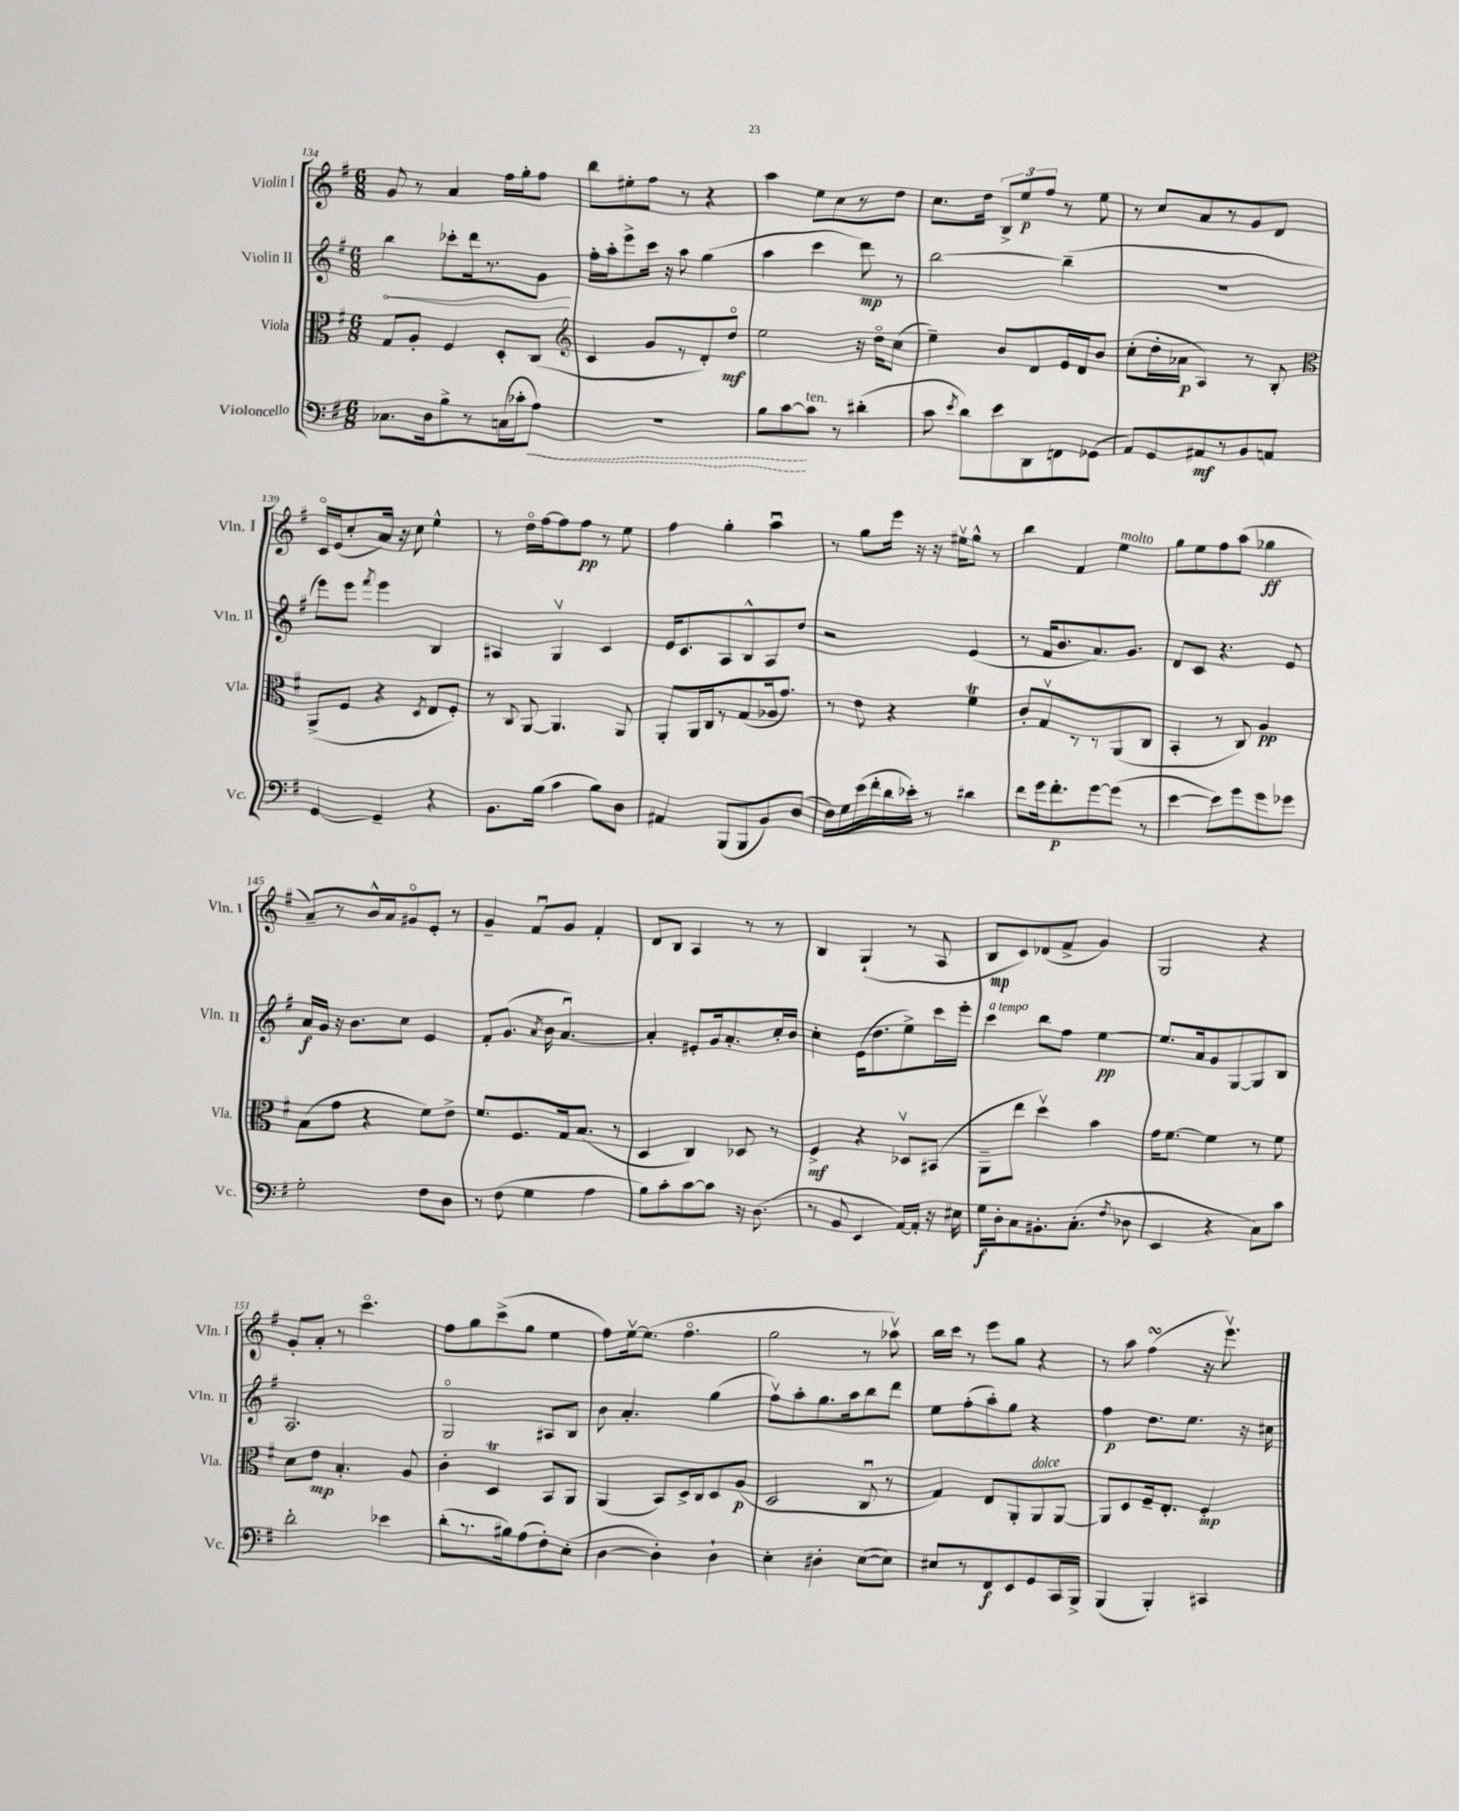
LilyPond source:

<<
\new StaffGroup <<
\new Staff = "s0" \with { instrumentName = "Violin I" shortInstrumentName = "Vln. I" } {
    \clef treble \key g \major \numericTimeSignature \time 6/8
    \autoBeamOff g'8 r8 a'4 fis''16[ g''16-. fis''8] |
    b''8[ eis''8-. fis''8] r8 r4 |
    a''4 e''8[ c''8 r8 d''8] |
    c''8.[ d''16] \tuplet 3/2 { b8[-> e''8\p fis''8] } r8 e''8 |
    r8 c''8[ a'8 r8 g'8 d'8] |
    c'16[\flageolet e'16( c''8-. a'16]) r16 c''8 e''4-^ |
    r8 d''16[\flageolet fis''16~ fis''8 fis''8]\pp r8 e''8 |
    fis''4 g''4-. a''4\downbow |
    r8 g''8[ e'''16] r16 r16 eis''16[\upbow g''8]-^ r8 |
    b''4 fis'4 e''4^\markup { \italic "molto" } |
    g''8[ e''8 fis''8 a''8]( ges''4\ff |
    a'8[--) r8 b'16-^ a'16 gis'8\flageolet e'8]-. r8 |
    g'4-- fis'8[\downbow g'8] fis'4-. |
    d'8[ b8] a4 r8 r8 |
    b4 g4-!( r8 a8 |
    b8[\mp c'8) des'8( fis'8]-> g'4) |
    g2 r4 |
    g'8[-. a'8]-. r8 c'''4.\flageolet |
    fis''8[ g''8 c'''8->( g''8] e''4 |
    fis''8[) e''16~\upbow e''8.]( fis''4.\flageolet |
    g''2 r8 aes''8\upbow) |
    b''16[ c'''16] r8 e'''8[ g''8] r4 |
    r8 a''8 fis''4\turn( r16 e'''8.\upbow) \bar "|." |
}
\new Staff = "s1" \with { instrumentName = "Violin II" shortInstrumentName = "Vln. II" } {
    \clef treble \key g \major \numericTimeSignature \time 6/8
    \autoBeamOff \once \override Hairpin.circled-tip = ##t b''4\< ces'''8[-. d'''16 r8. g'8]\! |
    fis''16[-. a''16-. e'''8-> c'''16] r16 a''8 g''4( |
    a''4 c'''4 d'''8\mp) r8 |
    b''2~ b''4--( |
    R2. |
    e'''8[) e'''8] \acciaccatura { fis'''8 } e'''4 b4 |
    ais4 g4\upbow c'4 |
    e'16[ c'8. a8 b8-^ a8 d''8] |
    r2 e'4( |
    r8 fis'16[ b'8. a'8.) g'8.] |
    d'8[ c'8] r4. e'8 |
    a'16[\f g'16] r16 b'8.[ c''8] e'4 |
    fis'8[-. g'8.]( \acciaccatura { a'8 } b'16 a'4.~\downbow) |
    a'4-. eis'8[-. g'16 a'8.-. c''16-. b'16] |
    c''4-. e'16[( d''8. e''8->) c'''16 e'''16]-. |
    c'''4^\markup { \italic "a tempo" } b''8[ fis''8] e''4~\pp |
    e''8.[ a'16 g'8 g8~ g8 b8] |
    a2. |
    g2\flageolet ais8[ b8] |
    b'8 a'4.-. g''4( |
    fis''8[\upbow) a''8-. g''8. a''16 b''8 d'''8] |
    e''8[ fis''8-.( a''8-.) g''8] r4 |
    fis''4\p d''8.[ e''8.] r16 cis''16 \bar "|." |
}
\new Staff = "s2" \with { instrumentName = "Viola" shortInstrumentName = "Vla." } {
    \clef alto \key g \major \numericTimeSignature \time 6/8
    \autoBeamOff g8[ a8]-. fis4 d8[-. c8]( |
    \clef treble c'4 g'8[ r8 d'8-.) d''8]\flageolet\mf |
    e''2 r16 d''16[\flageolet c''8]( |
    e''4--) b'8[ d'8 e'16 d'16 b'8] |
    c''8[-.( d''16-. aes'16]\p a4) r8 b8-. |
    \clef alto a,8[->( fis8] r4 \acciaccatura { d8 } e8[ fis8]-.) |
    r8 \appoggiatura { c8 } a,8~ a,4. a,8 |
    a,8[-. a,16 c16 r8 g8( aes16 g'8.]) |
    r8 e'8 r4 fis'4\trill |
    c'8[-. g8\upbow r8 r8 a,8( c8] |
    b,4-. r8 c8) a4\pp |
    b8[( g'8] r4 fis'8[) e'8]-> |
    fis'8.[ fis8. g16 b8.]( r8 |
    d4 c4) des8 r8 |
    fis4->\mf r4 des8[\upbow bis,8]( |
    a,8[-- e''8] d''4\upbow) b'4 |
    g'16[ fis'8.]~ fis'4 r8 fis'8 |
    d'8[ e'8]\mp b4.-. a8 |
    c'4-. d4\trill b,8[ a,8] |
    a,4( b,8[) d16-> c16 d8 a8]\p( |
    d2 c8\downbow r8 |
    g4) e8[ a,8-. a,8^\markup { \italic "dolce" } a,8]~ |
    a,8[ d8 fis16-- e8.]-. fis4-.\mp \bar "|." |
}
\new Staff = "s3" \with { instrumentName = "Violoncello" shortInstrumentName = "Vc." } {
    \clef bass \key g \major \numericTimeSignature \time 6/8
    \autoBeamOff ces8.[ d16 b8-> r8 c16( ces'16-. \once \override Hairpin.style = #'dashed-line a8]\<) |
    R2. |
    b8[ c'8~\! c'8]^\markup { \italic "ten." } r8 dis'4-.( |
    c'8 \acciaccatura { e'8 } d'8[) e'8 d,8 f,8 ges,8]( |
    a,8[) g,8 ais,8\mf r8 b,8 a,8] |
    g,4~ g,4-- r4 |
    b,8.[ b16]( c'4 b8[) d8] |
    ais,4 b,,8[( b,,8 b,8) d8]( |
    fis16[) g16 e'16( fis'16-. d'16 ees'16]-.) r8 dis'4 |
    fis'8[ g'16 fis'8.-.\p g'8~ g'8]( r8 |
    e'4~ e'8[) g'8 g'8 ges'8] |
    g2-. fis8[ d8] |
    r8 fis8( g4 a4 |
    b8[) c'8-. c'8~ c'8] r16 d8.( |
    r8 b,8 e,4 a,16[~) a,16]-. r16 eis16 |
    g16[\f d16-. c8 bis,8.-. c8.]-.( \acciaccatura { fis8 } des8 |
    e,4 r4 c8[) c'8] |
    d'2-. ees'4 |
    d'8[-.( r8. bis16) a8( fis8-.) e8]-.( |
    d4~ d4-.) d4-! |
    e4-. dis4-. e8[~( e8]) |
    eis8[ r8 fis,8\f e,8 g,8 c,16 b,,16]-> |
    b,,4( b,,4-.) cis,4 \bar "|." |
}
>>
>>
\layout { \context { \Score currentBarNumber = #134 } }
